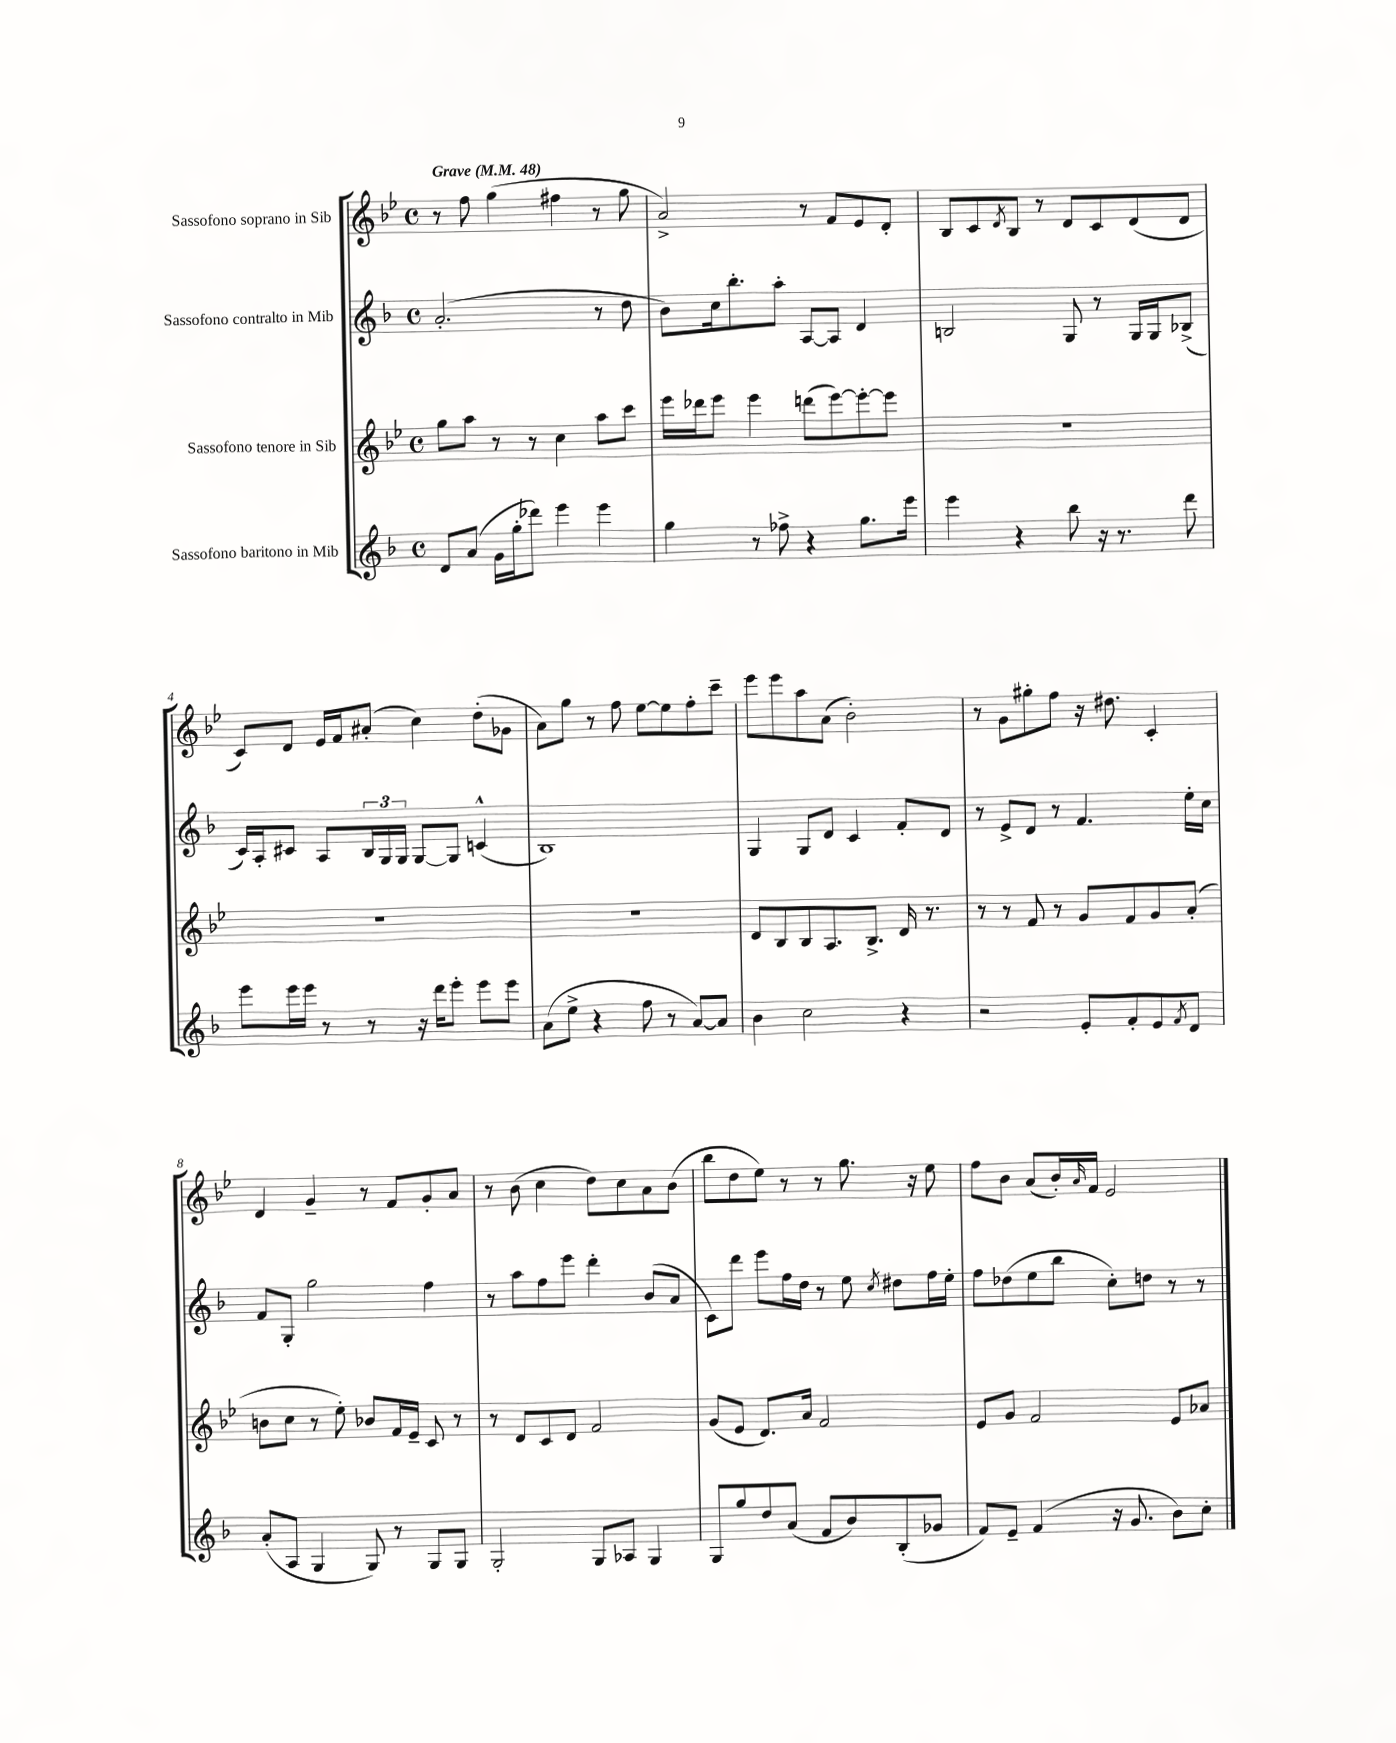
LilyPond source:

<<
\new StaffGroup <<
\new Staff = "s0" \with { instrumentName = "Sassofono soprano in Sib" } {
    \clef treble \key bes \major \defaultTimeSignature \time 4/4 \tempo "Grave" 4 = 48
    r8 f''8 g''4( fis''4 r8 g''8 |
    a'2->) r8 f'8 ees'8 d'8-. |
    bes8 c'8 \acciaccatura { d'8 } bes8 r8 d'8 c'8 d'8( d'8 |
    c'8) d'8 ees'16 f'16 ais'8-.( c''4) d''8-.( ges'8 |
    a'8) g''8 r8 f''8 ees''8~ ees''8 f''8-. c'''8-- |
    ees'''8 ees'''8 a''8 a'8( bes'2-.) |
    r8 g'8 gis''8-. f''8 r16 dis''8. c'4-. |
    d'4 g'4-- r8 f'8 g'8-. a'8 |
    r8 bes'8( c''4 d''8) c''8 a'8 bes'8( |
    bes''8 d''8 ees''8) r8 r8 g''8. r16 ees''8 |
    f''8 bes'8 a'8( bes'16-.) \grace { a'16 } f'16 ees'2 \bar "|." |
}
\new Staff = "s1" \with { instrumentName = "Sassofono contralto in Mib" } {
    \clef treble \key f \major \defaultTimeSignature \time 4/4
    a'2.-.( r8 d''8 |
    bes'8) c''16 bes''8.-. a''8-. a8~ a8 d'4 |
    b2 g8 r8 g16 g16 bes8->( |
    c'16) a16-. cis'8 a8 \tuplet 3/2 { bes16 g16 g16 } g8~ g8 c'4-^( |
    bes1) |
    g4 g8 d'8 c'4 f'8-. d'8 |
    r8 e'8-> d'8 r8 f'4. e''16-. c''16 |
    f'8 g8-. g''2 f''4 |
    r8 a''8 f''8 e'''8 d'''4-. bes'8( a'8 |
    c'8) d'''8 e'''8 f''16 d''16 r8 e''8 \acciaccatura { c''8 } dis''8 f''16 e''16-. |
    f''8 des''8( e''8 bes''8 c''8-.) d''8 r8 r8 \bar "|." |
}
\new Staff = "s2" \with { instrumentName = "Sassofono tenore in Sib" } {
    \clef treble \key bes \major \defaultTimeSignature \time 4/4
    g''8 a''8 r8 r8 c''4 a''8 c'''8 |
    ees'''16 des'''16 ees'''8 ees'''4 d'''8( ees'''8~) ees'''8~-. ees'''8 |
    R1 |
    R1 |
    R1 |
    d'8 bes8 bes8 a8. bes8.-> d'16 r8. |
    r8 r8 f'8 r8 g'8 f'8 g'8 a'8-.( |
    b'8 c''8 r8 ees''8-.) bes'8 f'16 ees'16-- c'8 r8 |
    r8 d'8 c'8 d'8 f'2 |
    g'8( ees'8 d'8.) a'16 f'2 |
    ees'8 g'8 f'2 ees'8 aes'8 \bar "|." |
}
\new Staff = "s3" \with { instrumentName = "Sassofono baritono in Mib" } {
    \clef treble \key f \major \defaultTimeSignature \time 4/4
    d'8 a'8( g'16 g''16-. des'''8) e'''4 e'''4 |
    g''4 r8 fes''8-> r4 g''8. e'''16 |
    e'''4 r4 bes''8 r16 r8. d'''8 |
    e'''8 e'''16 e'''16 r8 r8 r16 d'''16 e'''8-. e'''8 e'''8 |
    a'8( e''8-> r4 f''8 r8 a'8~) a'8 |
    bes'4 c''2 r4 |
    r2 e'8-. f'8-. e'8 \acciaccatura { f'8 } d'8 |
    a'8-.( a8 g4 g8) r8 g8 g8 |
    g2-. g8 aes8 g4 |
    g8 g''8 d''8 a'8( f'8 bes'8) bes8-.( ges'8 |
    f'8) e'8-- f'4( r16 g'8. bes'8) c''8-. \bar "|." |
}
>>
>>
